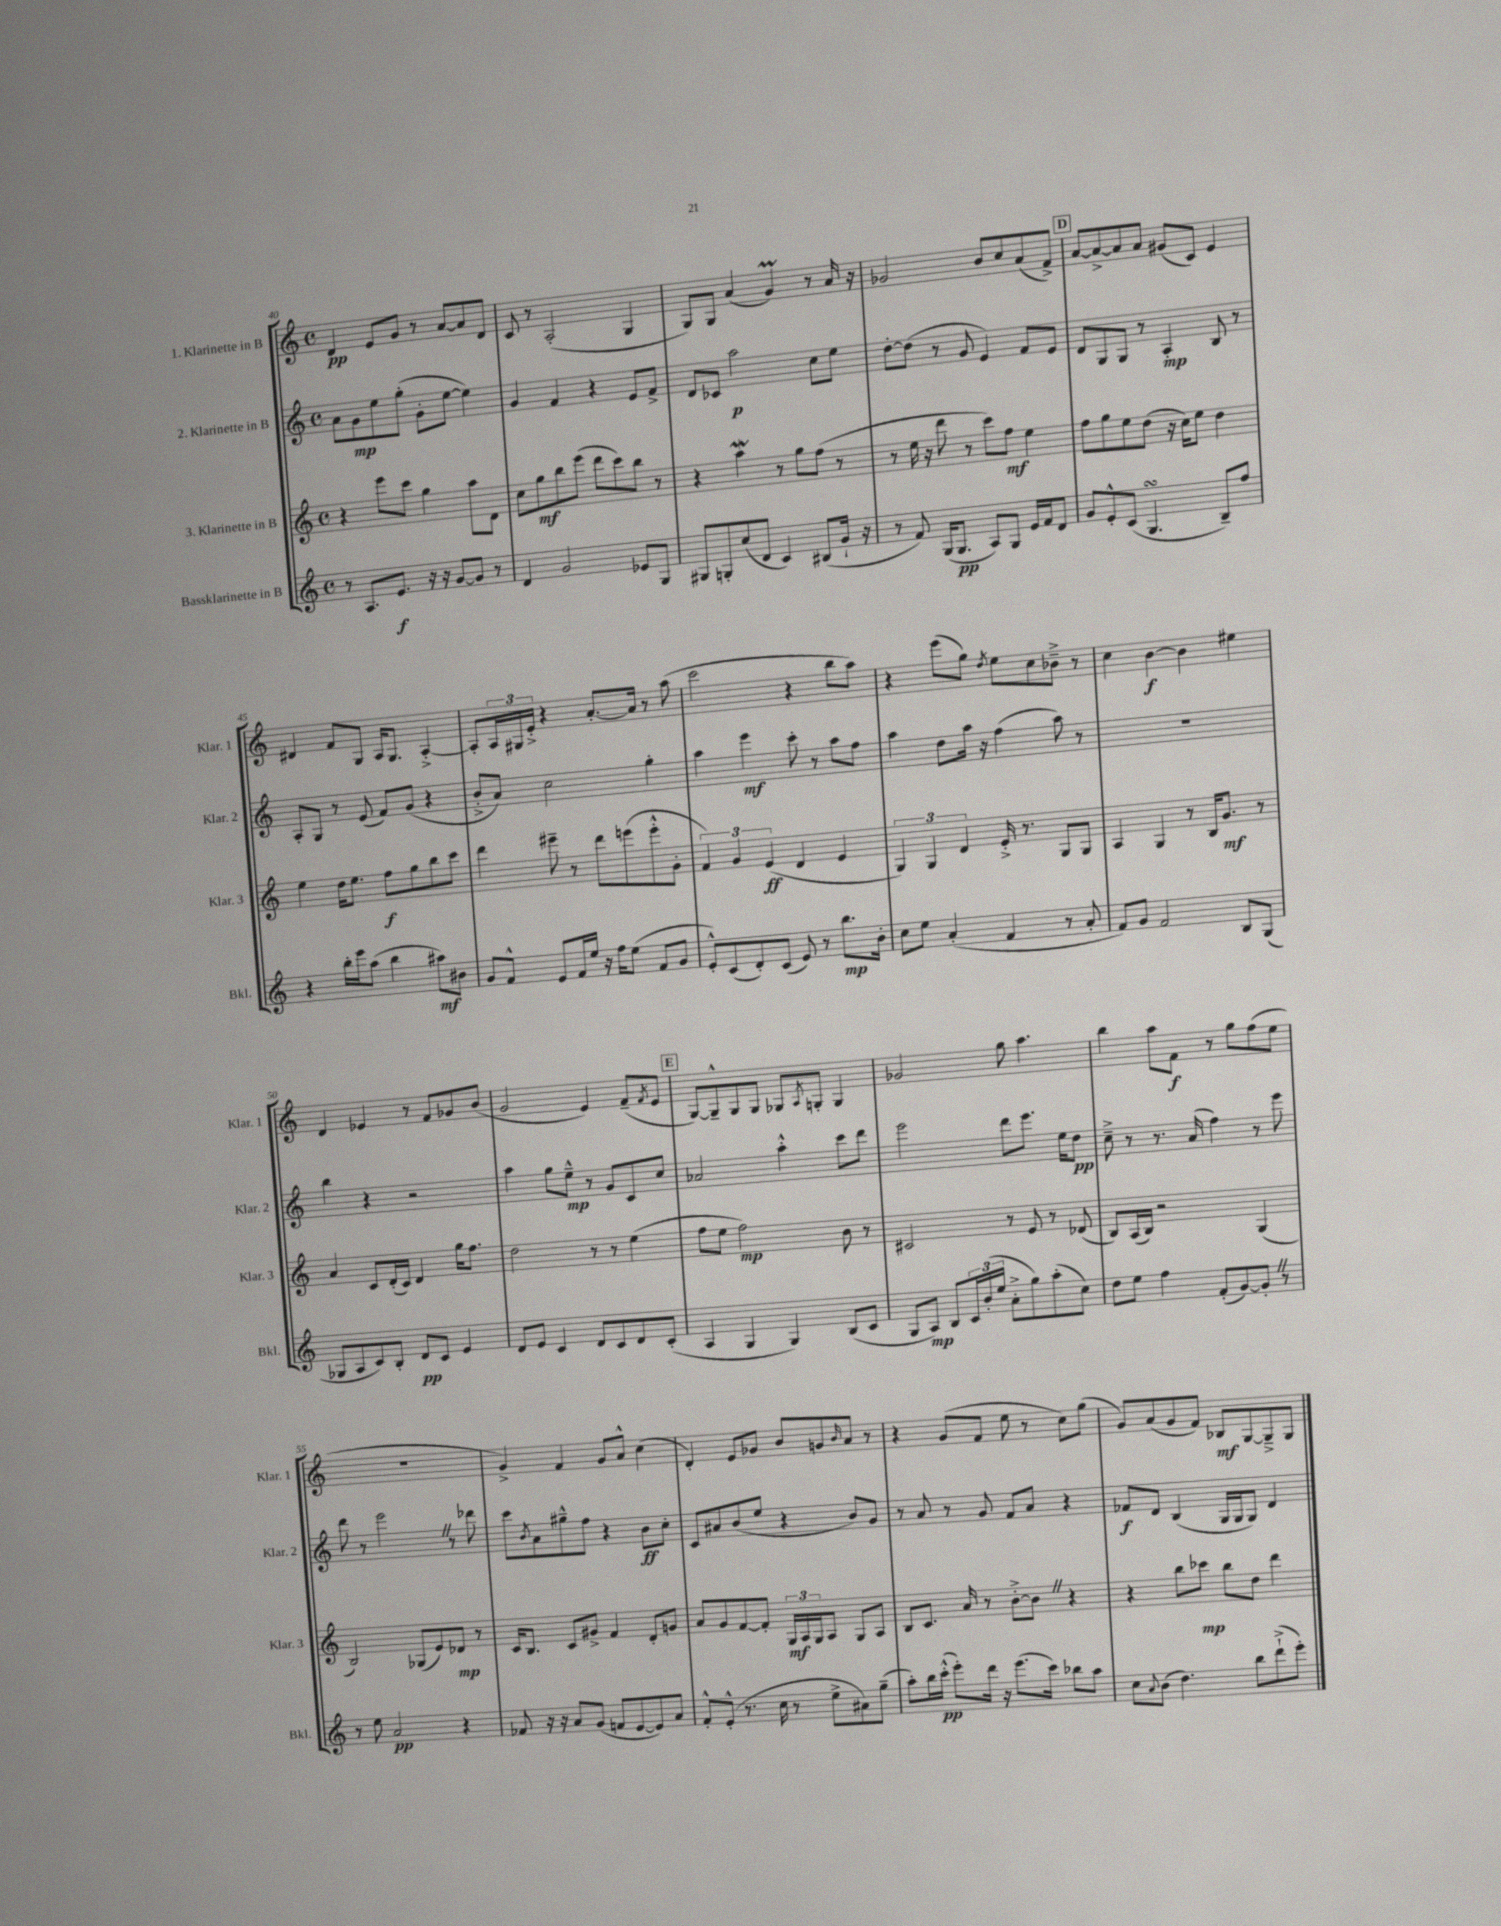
<<
\new StaffGroup <<
\new Staff = "s0" \with { instrumentName = "1. Klarinette in B" shortInstrumentName = "Klar. 1" } {
    \clef treble \key c \major \defaultTimeSignature \time 4/4
    d'4\pp e'8 g'8 r8 a'8~ a'8 d'8 |
    c'8 r8 a2-.( g4 |
    g8) g8 a'4( g'4\prall) r8 a'16 r16 |
    ges'2 b'8 c''8 a'8( f'8->) |
    \mark \markup { \box "D" } a'8~ a'8~-> a'8 a'8 gis'8( c'8) e'4 |
    dis'4 f'8 g8 a16 g8. a4~-.-> |
    a8-. \tuplet 3/2 { a16 gis16 e'16-.-> } r4 a'8.~-. a'16 r8 a''8( |
    c'''2 r4 b''8 a''8) |
    r4 e'''8( g''8) \acciaccatura { d''8 } e''8 c''8 bes'8---> r8 |
    c''4 b'4~\f b'4 eis''4 |
    d'4 ees'4 r8 f'8 ges'8 b'8( |
    g'2 e'4) f'8--( \acciaccatura { f'8 } e'8 |
    \mark \markup { \box "E" } g8~) g8---^ g8 g8 ges8 \acciaccatura { a8 } g8-. g4 |
    ges'2 g''8 a''4. |
    b''4 a''8 f'8\f r8 g''8 f''8( e''8 |
    R1 |
    g'4->) f'4 g'8 a'8-^ c''4( |
    d'4-.) e'8 ges'8 b'8 g'8 \grace { b'16 } a'8 r8 |
    r4 g'8( f'8 e''8 r8 c''8) g''8( |
    g'8) a'8( g'8 f'8) bes8\mf g8~ g8---> g8 \bar "|." |
}
\new Staff = "s1" \with { instrumentName = "2. Klarinette in B" shortInstrumentName = "Klar. 2" } {
    \clef treble \key c \major \defaultTimeSignature \time 4/4
    a'8 g'8\mp e''8 g''8-.( g'8-. e''8~ e''4) |
    g'4 f'4 r4 e'8 f'8-> |
    d'8 ces'8 a''2\p c''8 e''8 |
    d''8~-. d''8( r8 g'8 e'4) f'8 e'8 |
    \mark \markup { \box "D" } d'8 g8 g8 r8 a4-.\mp b8 r8 |
    a8-. g8 r8 e'8( f'8) g'8( r4 |
    b'8-.-> a'8) c''2 g''4-. |
    a''4 e'''4\mf c'''8-. r8 a''8 f''8 |
    a''4 d''8 a''16 r16 f''4( a''8) r8 |
    R1 |
    b''4 r4 r2 |
    a''4 g''8 e''8---^\mp r8 g'8 c'8 c''8 |
    \mark \markup { \box "E" } aes'2 a''4-.-^ c'''8 d'''8 |
    e'''2 d'''8 e'''8. e''16 d''8\pp |
    c''8---> r8 r8. a'16( f''4) r8 e'''8 |
    d'''8 r8 e'''2 \once \override BreathingSign.text = \markup { \musicglyph "scripts.caesura.straight" } \breathe r8 des'''8 |
    c'''8 \acciaccatura { b'8 } a'8 gis''8---^ f''8 r4 b'8\ff c''8-. |
    c'8 ais'8 b'8( e''8 r4 b'8) g'8 |
    r8 a'8 r8 g'8 f'8 a'8 r4 |
    fes'8\f d'8 b4( g16 g16 g8) d'4 \bar "|." |
}
\new Staff = "s2" \with { instrumentName = "3. Klarinette in B" shortInstrumentName = "Klar. 3" } {
    \clef treble \key c \major \defaultTimeSignature \time 4/4
    r4 e'''8 c'''8 g''4 a''8 d'8 |
    c''8 g''8\mf b''8 e'''8( d'''8 c'''8) b''8 r8 |
    r4 a''4\mordent r8 g''8 f''8( r8 |
    r8 e''16 r16 d'''8 r8 c'''8) f''8\mf e''4 |
    \mark \markup { \box "D" } f''8 g''8 e''8 d''8( r16 c''16) e''8 d''4 |
    e''4 d''16 e''8. f''8\f g''8 b''8 c'''8 |
    d'''4 eis'''8-- r8 d'''8 e'''8( e'''8-.-^ g'8-. |
    \tuplet 3/2 { f'4) g'4 e'4\ff( } d'4 e'4 |
    \tuplet 3/2 { g4) g4 d'4 } e'16-.-> r8. g8 g8 |
    a4 g4 r8 b16 g'8.\mf r8 |
    a'4 c'8 d'16-.( c'16) d'4 g''16 f''8. |
    d''2 r8 r8 e''4( |
    \mark \markup { \box "E" } f''8 e''8 f''2\mp) b'8 r8 |
    cis'2 r8 e'8 r8 des'8( |
    b8) a16( b16) r2 g4( |
    b2) ges8( e'8) des'8\mp r8 |
    c'16 b8. c'8 gis'8-> f'4 d'8-. g'8 |
    a'8 g'8 f'8~ f'8-. \tuplet 3/2 { g16\mf a16 g16 } a8 g8 a8 |
    b8 c'8. a'16 r8 b'8~-.-> b'8 \once \override BreathingSign.text = \markup { \musicglyph "scripts.caesura.straight" } \breathe r4 |
    r4 b''8 ces'''8\mp b''8 d''8 d'''4 \bar "|." |
}
\new Staff = "s3" \with { instrumentName = "Bassklarinette in B" shortInstrumentName = "Bkl." } {
    \clef treble \key c \major \defaultTimeSignature \time 4/4
    r8 a8. e'8.\f r16 r16 g'8~ g'8 r8 |
    d'4 g'2 ees'8 g8 |
    gis8 g8-. c''8( d'8 c'4) bis8( g'16-! r16 |
    r8 f'8) g16( g8.\pp a8) g8 e'16 f'16 d'8 |
    \mark \markup { \box "D" } g'8 e'8-.-^ c'8( g4.\turn b8--) f''8 |
    r4 b''16-. e'''16 a''8( b''4 ais''8\mf) bis'8 |
    g'8 f'8-^ e'8 f'16 e''16 r16 f''16 e''8( f'8 g'8 |
    e'8-.-^) c'8( d'8-.) c'8( e'8) r8 b''8.\mp b'16-. |
    c''8 e''8 a'4-.( f'4 r8 a'8-. |
    f'8) g'8 f'2 b8 g8( |
    ges8 a8 c'8) b8-. d'8\pp c'8 e'4 |
    d'8 e'8 c'4 d'8 c'8 d'8 c'8-.( |
    \mark \markup { \box "E" } a4 g4 g4) b8( c'8 |
    g8 a8\mp) b8 \tuplet 3/2 { c'16 b'16-.( e''16 } a'8-.-> g''8) a''8-.( c''8) |
    d''8 e''8 f''4 f'8-.( g'8~) g'8-. \once \override BreathingSign.text = \markup { \musicglyph "scripts.caesura.straight" } \breathe r8 |
    r8 e''8 a'2\pp r4 |
    fes'8 r16 r16 a'8 g'8( f'8 e'8~ e'8) a'8 |
    f'8-.-^ e'8-.-^( r8. c''16 r8 e''8-> ais'8) g''8--( |
    a''8-.) b''16 c'''16-.-^\pp( e'''8-.) d'''16 r16 e'''8.( c'''16) bes''8 a''8 |
    c''8 \appoggiatura { a'8 } b'8( d''4.) b''8 d'''8-!->( e'''8-.) \bar "|." |
}
>>
>>
\layout { \context { \Score currentBarNumber = #40 } }
